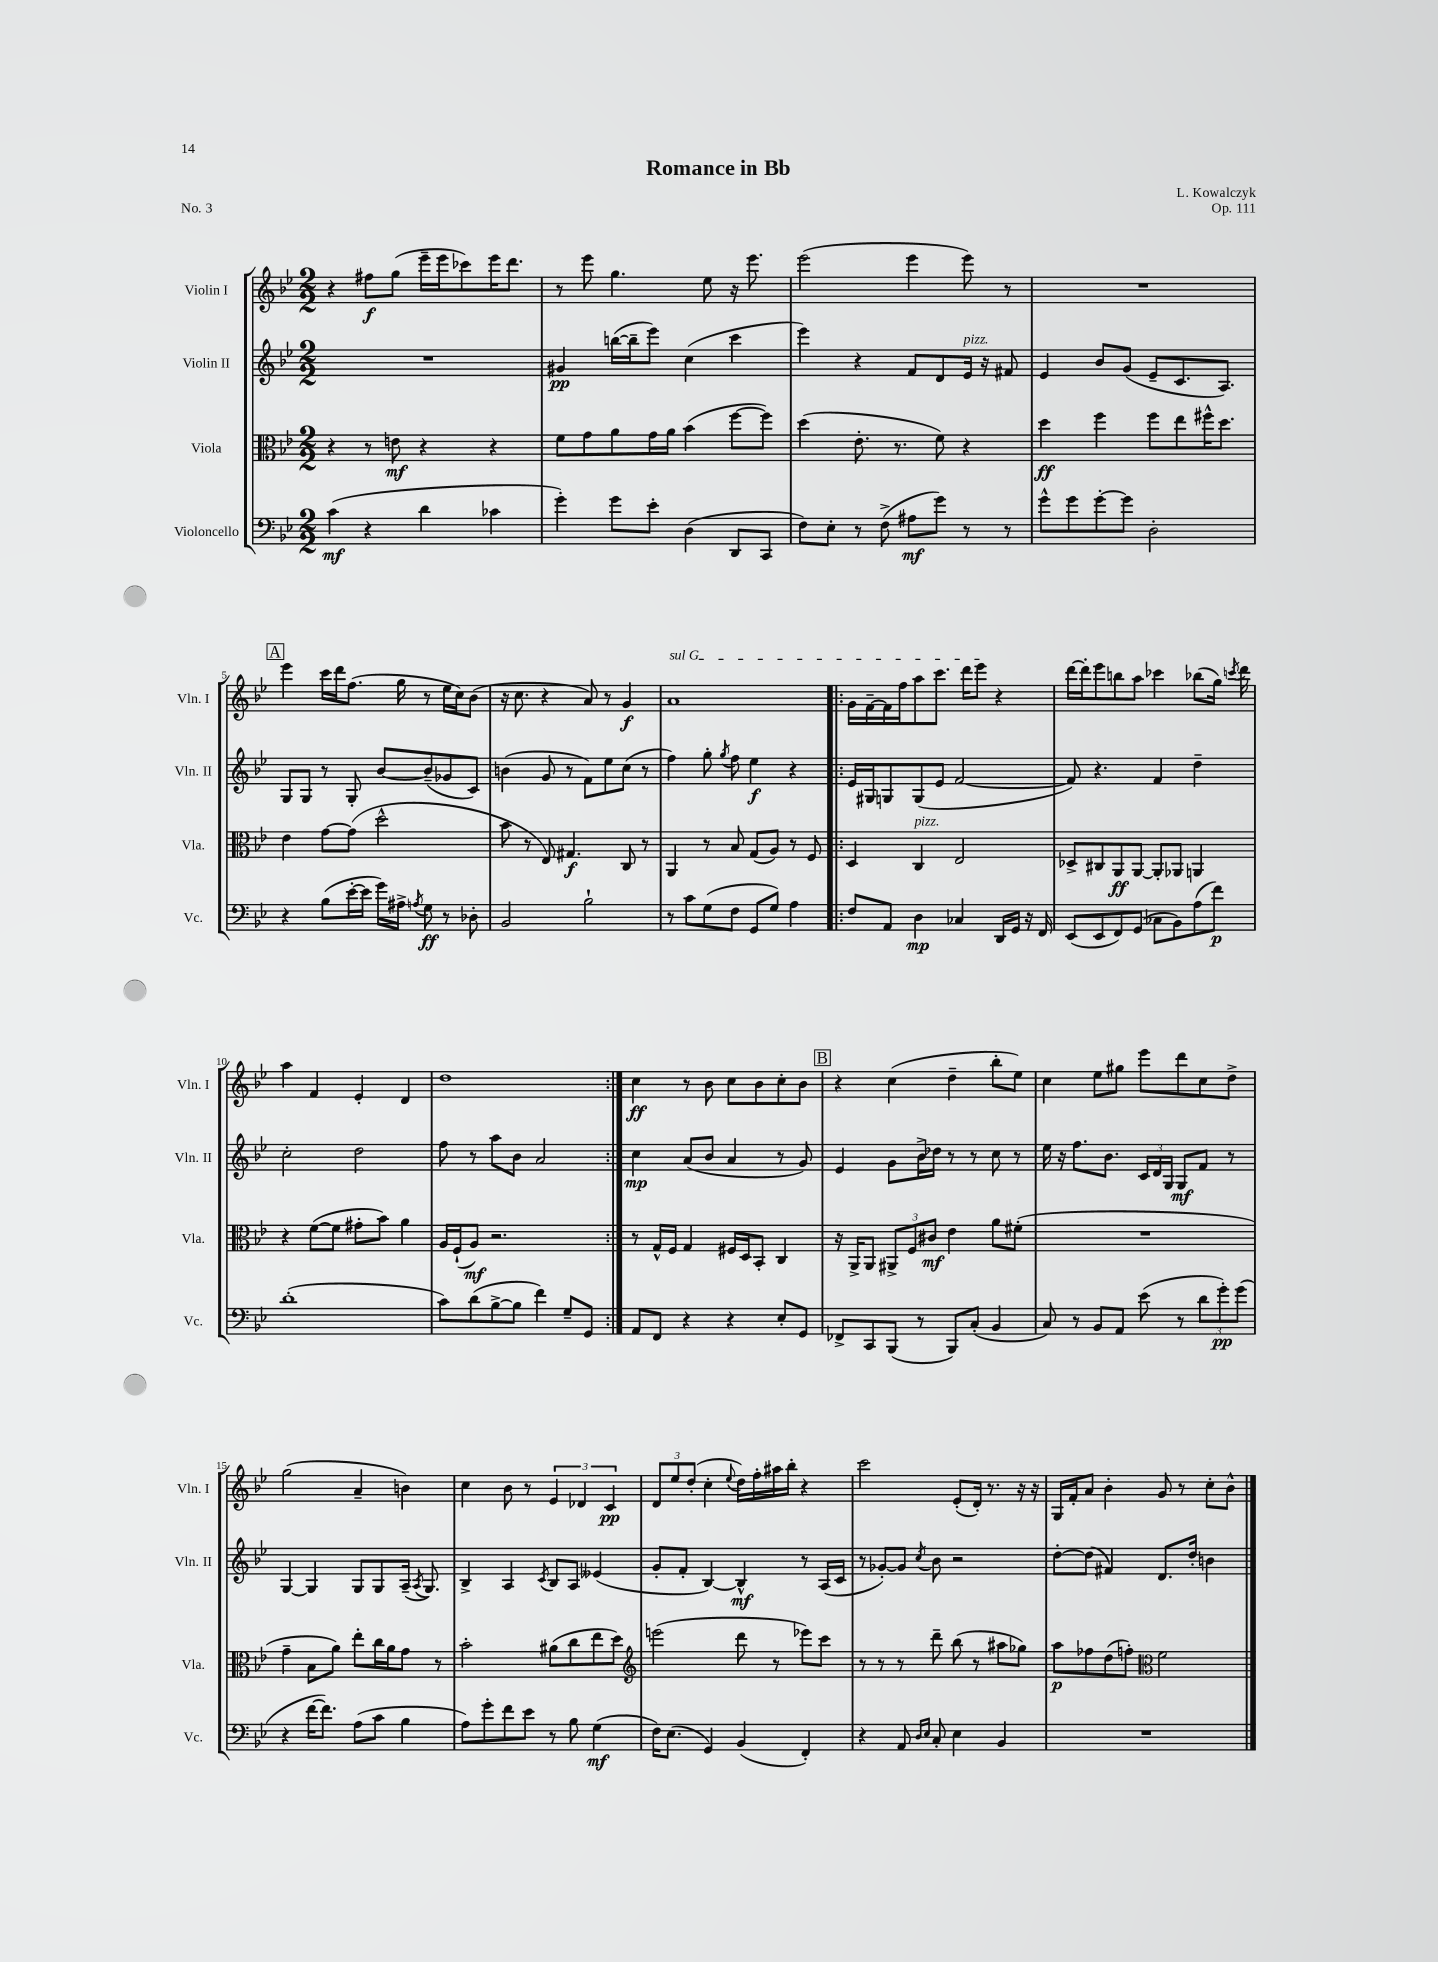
\header { title = "Romance in Bb" composer = "L. Kowalczyk" opus = "Op. 111" piece = "No. 3" }
<<
\new StaffGroup <<
\new Staff = "s0" \with { instrumentName = "Violin I" shortInstrumentName = "Vln. I" } {
    \clef treble \key bes \major \numericTimeSignature \time 2/2
    \autoBeamOff r4 fis''8[\f g''8]( ees'''16[-- ees'''16 ces'''8) ees'''16 d'''8.] |
    r8 ees'''8 g''4. ees''8 r16 ees'''8. |
    ees'''2( ees'''4 ees'''8) r8 |
    R1 |
    \mark \markup { \box "A" } ees'''4 c'''16[ d'''16 f''8.]( g''16 r8 ees''16[ c''16) bes'8]( |
    r16 c''8. r4 a'8) r8 g'4\f |
    \once \override TextSpanner.bound-details.left.text = \markup { \italic "sul G" } a'1\startTextSpan |
    \repeat volta 2 { g'16[ f'16~-- f'16 f''16 a''8 c'''8.] d'''16[ ees'''8]\stopTextSpan r4 |
    d'''16[~ d'''16-. ees'''8 b''8 a''8] ces'''4 bes''8[( g''16]) \acciaccatura { c'''8 } d'''16 |
    a''4 f'4 ees'4-. d'4 |
    d''1 | }
    c''4\ff r8 bes'8 c''8[ bes'8 c''8-. bes'8] |
    \mark \markup { \box "B" } r4 c''4( d''4-- bes''8[-. ees''8]) |
    c''4 ees''8[ gis''8] ees'''8[ d'''8 c''8 d''8]-> |
    g''2( a'4-- b'4) |
    c''4 bes'8 r8 \tuplet 3/2 { ees'4 des'4 c'4\pp } |
    \tuplet 3/2 { d'8[ ees''8 d''8]-.( } c''4-. \appoggiatura { ees''8 } d''16[) f''16-. ais''16 bes''16]-. r4 |
    c'''2 ees'8[-.( d'16]-.) r8. r16 r16 |
    g16[ f'16-. a'8] bes'4-. g'8 r8 c''8[-. bes'8]-^ \bar "|." |
}
\new Staff = "s1" \with { instrumentName = "Violin II" shortInstrumentName = "Vln. II" } {
    \clef treble \key bes \major \numericTimeSignature \time 2/2
    \autoBeamOff R1 |
    gis'4\pp b''16[~( b''16-- ees'''8]) c''4( c'''4 |
    ees'''4) r4 f'8[ d'8 ees'16]^\markup { \italic "pizz." } r16 fis'8 |
    ees'4 bes'8[ g'8]( ees'8[-- c'8. a8.]) |
    \mark \markup { \box "A" } g8[ g8] r8 g8-. bes'8[~ bes'8--( ges'8 c'8]) |
    b'4( g'8 r8 f'8[) ees''8 c''8]( r8 |
    f''4) g''8-. \acciaccatura { g''8 } f''8 ees''4\f r4 |
    \repeat volta 2 { ees'16[ gis16 g8 g8( ees'8] f'2~ |
    f'8) r4. f'4 d''4-- |
    c''2-. d''2 |
    f''8 r8 a''8[ bes'8] a'2 | }
    c''4\mp a'8[( bes'8] a'4 r8 g'8) |
    \mark \markup { \box "B" } ees'4 g'8[ bes'16-> des''16] r8 r8 c''8 r8 |
    ees''16 r16 f''8.[ bes'8.] \tuplet 3/2 { c'16[ d'16 g16] } g8[\mf f'8] r8 |
    g4~ g4 g8[ g8 a16]--( \acciaccatura { a8 } g8.) |
    bes4-> a4 \acciaccatura { c'8 } bes8[ a8] eeses'4( |
    g'8[-. f'8]-. bes4~) bes4-^\mf r8 a16[( c'16] |
    r8 ges'8[~-.) ges'8] \acciaccatura { c''8 } bes'8 r2 |
    d''8[~-. d''8]( fis'4) d'8.[ d''16]-. b'4 \bar "|." |
}
\new Staff = "s2" \with { instrumentName = "Viola" shortInstrumentName = "Vla." } {
    \clef alto \key bes \major \numericTimeSignature \time 2/2
    \autoBeamOff r4 r8 e'8\mf r4 r4 |
    f'8[ g'8 a'8 g'16 a'16] bes'4( f''8[~ f''8]) |
    d''4( ees'8.-. r8. f'8) r4 |
    d''4\ff f''4 f''8[ ees''8 fis''16-^ d''8.] |
    \mark \markup { \box "A" } ees'4 g'8[~ g'8]( d''2-^ |
    bes'8 r8 ees8) gis4.\f c8 r8 |
    a,4 r8 bes8 g8[( a8]) r8 f8 |
    \repeat volta 2 { d4 c4^\markup { \italic "pizz." } ees2 |
    des8[-> cis8 a,8\ff a,8]~ a,8[-. aes,8] a,4 |
    r4 f'8[~( f'8] gis'8[-. bes'8]) a'4 |
    a16[ f16-!( a8]\mf) r2. | }
    r8 g16[-^ f16] g4 fis16[ d16 bes,8]-. c4 |
    \mark \markup { \box "B" } r16 a,16[-> a,8] \tuplet 3/2 { ais,8[-> f8 cis'8]\mf } ees'4 a'8[ fis'8]-.( |
    R1 |
    g'4-- bes8[ a'8]) ees''8[-. c''16 a'16 g'8] r8 |
    bes'2-. ais'8[( c''8 ees''8 d''8]) |
    \clef treble e'''2( d'''8 r8 ees'''8[) c'''8] |
    r8 r8 r8 d'''8-- bes''8( r8 ais''8[ ges''8]) |
    a''8[\p fes''8 d''8( f''8]-.) \clef alto f'2 \bar "|." |
}
\new Staff = "s3" \with { instrumentName = "Violoncello" shortInstrumentName = "Vc." } {
    \clef bass \key bes \major \numericTimeSignature \time 2/2
    \autoBeamOff c'4\mf( r4 d'4 ces'4 |
    g'4-.) g'8[ ees'8]-. d4( d,8[ c,8] |
    f8[) ees8]-. r8 f8->( ais8[\mf g'8]) r8 r8 |
    g'8[-^ g'8 g'8~-. g'8] d2-. |
    \mark \markup { \box "A" } r4 bes8[( ees'16~-. ees'16] g'16[) ais16]-> \acciaccatura { a8 } g8\ff r8 des8-. |
    bes,2 bes2-! |
    r8 c'8[ g8( f8] g,8[ g8]) a4 |
    \repeat volta 2 { f8[ a,8] d4\mp ces4 d,16[ g,16] r16 f,16 |
    ees,8[( ees,8 f,8) g,8]( ces8[ bes,8) a8( f'8]\p) |
    d'1-.( |
    c'8[) d'8( bes8~-> bes8] f'4) g8[-- g,8] | }
    a,8[ f,8] r4 r4 ees8[-. g,8] |
    \mark \markup { \box "B" } fes,8[-> c,8 bes,,8]( r8 bes,,8[) c8]-.( bes,4 |
    c8) r8 bes,8[ a,8] ees'8( r8 \tuplet 3/2 { d'8[ g'8-.\pp) g'8]( } |
    r4 f'16[~ f'8.]) a8[( c'8] bes4 |
    a8[) g'8-. f'8 ees'8] r8 bes8 g4\mf( |
    f16[) ees8.]( g,4) bes,4( f,4-.) |
    r4 a,8 \grace { d16[ ees16] } c8-. ees4 bes,4 |
    R1 \bar "|." |
}
>>
>>
